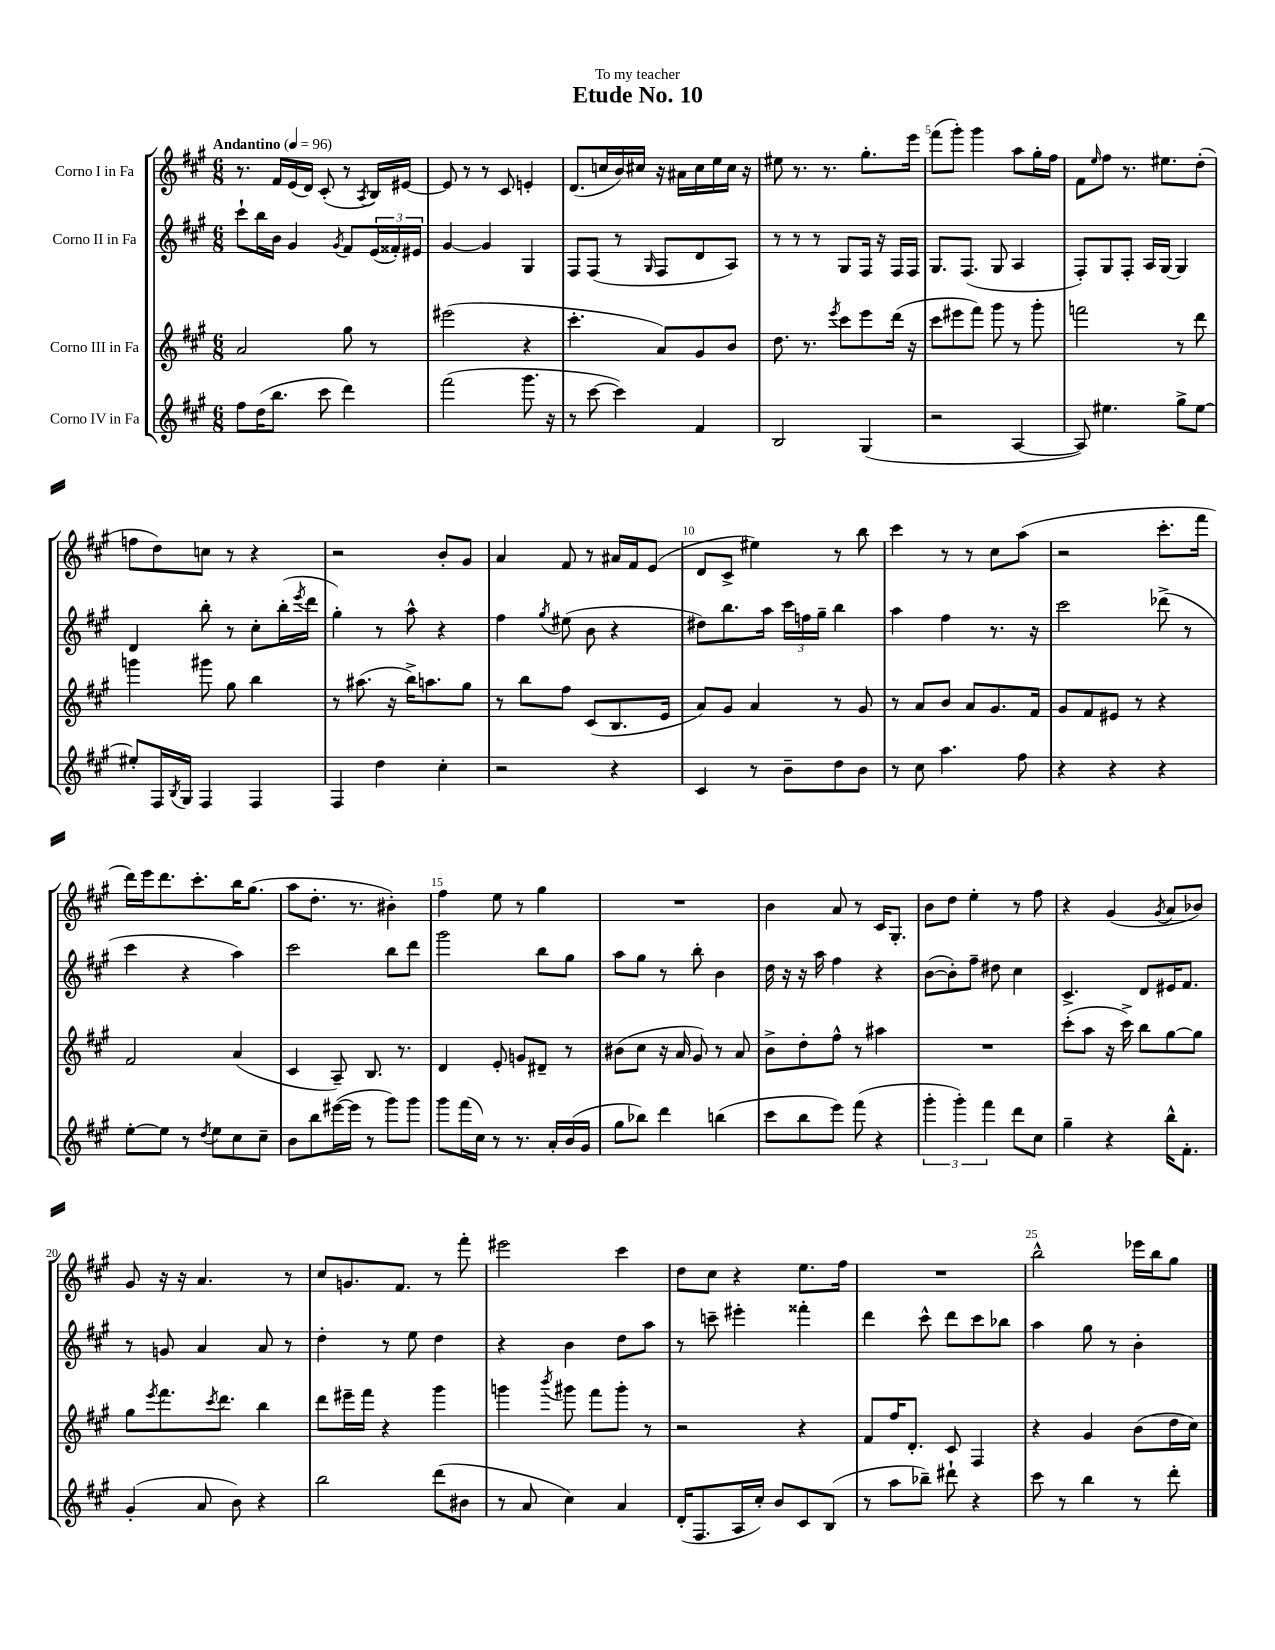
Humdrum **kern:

**kern	**kern	**kern	**kern
*part4	*part3	*part2	*part1
*staff4	*staff3	*staff2	*staff1
*I"Corno IV in Fa	*I"Corno III in Fa	*I"Corno II in Fa	*I"Corno I in Fa
*clefG2	*clefG2	*clefG2	*clefG2
*k[f#c#g#]	*k[f#c#g#]	*k[f#c#g#]	*k[f#c#g#]
*M6/8	*M6/8	*M6/8	*M6/8
*MM96	*MM96	*MM96	*MM96
=1	=1	=1	=1
!	!	!	!LO:TX:a:B:t=Andantino
8ff#\L	2a/	8ccc#`\L	8.r
(16dd\K	.	16bb\L	.
8.bb\J	.	16b\JJ	16f#/LL
.	.	4g#/	(16e/
.	.	.	16d/JJ)
8ccc#\	.	.	(8c#'/
.	.	8qg#/	.
4ddd\)	8gg#\	8f#/L	8r
.	.	.	8qA/
.	8r	(24e/L	16B/LL)
.	.	24f##X'/)	.
.	.	.	[16e#X/JJ
.	.	24e#X/JJ	.
=2	=2	=2	=2
(2fff#\	(2eee#X\	[4g#/	8e#/]
.	.	.	8r
.	.	4g#/]	8r
.	.	.	8c#/
8.ggg#\	4r	4G#/	4en'/
16r	.	.	.
=3	=3	=3	=3
8r	4.ccc#'\	8F#/L	(8.d/L
[8ccc#\	.	(8F#/J	.
.	.	.	16ccn/L
4ccc#\])	.	8r	16b/)
.	.	.	16cc#X/JJ
.	.	16qqG#/	.
.	8a/L)	8F#/L	16r
.	.	.	16a#X\LL
4f#/	8g#/	8d/	16cc#\
.	.	.	16ee\
.	8b/J	8A/J)	16cc#\JJ
.	.	.	16r
=4	=4	=4	=4
2B/	8.dd\	8r	8ee#X\
.	.	8r	8.r
.	8.r	.	.
.	.	8r	.
.	.	.	8.r
.	8qeee/	.	.
.	8ccc#\L	8G#/L	.
(4G#/	8eee\	16F#/Jk	8.gg#'\L
.	.	16r	.
.	(16ddd\Jk	16F#/LL	.
.	16r	16F#/JJ	16eee\Jk
=5	=5	=5	=5
2r	8ccc#\L	8.G#/L	(8fff#\L
.	8eee#X\	.	8ggg#'\J)
.	.	(8.F#/J	.
.	8fff#\J)	.	4ggg#\
.	8ggg#\	8G#/	.
[4A/	8r	4A/	8aa\L
.	8ggg#'\	.	16gg#'\L
.	.	.	16ff#\JJ
=6	=6	=6	=6
8A/])	2fffn\	8F#'/L)	8f#\L
.	.	.	16qqee/
4.ee#X\	.	8G#/	8ff#\J
.	.	8F#'/J	8.r
.	.	16A/LL	.
.	.	[16G#/JJ	8.ee#X\L
8gg#^\L	8r	4G#/]	.
[8ee#\J	8ddd\	.	(8dd'\J
!!LO:LB:g=z
=7	=7	=7	=7
8ee#X'/L]	4gggn\	4d/	8ffn\L
16F#/L	.	.	8dd\)
8qB/	.	.	.
16G#/JJ	.	.	.
4F#/	8ggg#X\	8bb'\	8ccn\J
.	8gg#\	8r	8r
4F#/	4bb\	8cc#'\L	4r
.	.	(16bb'\L	.
.	.	8qeee/	.
.	.	16ddd\JJ	.
=8	=8	=8	=8
4F#/	8r	4gg#'\)	2r
.	(8.aa#X\	.	.
4dd\	.	8r	.
.	16r	.	.
.	16bb^\KL)	8aa^^\	.
.	8.aan\	.	.
4cc#'\	.	4r	8b'/L
.	8gg#\J	.	8g#/J
=9	=9	=9	=9
2r	8r	4ff#\	4a/
.	8bb\L	.	.
.	.	8qgg#/	.
.	8ff#\J	(8ee#X\	8f#/
.	(8c#/L	8b\	8r
4r	8.B/	4r	16a#X/LL
.	.	.	16f#/J
.	.	.	(8e/J
.	16e/Jk	.	.
=10	=10	=10	=10
4c#/	8a/L)	8dd#X\L)	8d/L
.	8g#/J	8.bb\	8c#^/J
8r	4a/	.	4ee#X\)
.	.	16aa\Jk	.
8b~\L	.	24ccc#\LL	.
.	.	24ffn\	.
.	.	24gg#~\JJ	.
8dd\	8r	4bb\	8r
8b\J	8g#/	.	8bb\
=11	=11	=11	=11
8r	8r	4aa\	4ccc#\
8cc#\	8a/L	.	.
4.aa\	8b/J	4ff#\	8r
.	8a/L	.	8r
.	8.g#/	8.r	8cc#\L
8ff#\	.	.	(8aa\J
.	16f#/Jk	16r	.
=12	=12	=12	=12
4r	8g#/L	2ccc#\	2r
.	8f#/	.	.
4r	8e#X/J	.	.
.	8r	.	.
4r	4r	(8ddd-X^\	8.ccc#'\L
.	.	8r	.
.	.	.	16fff#\Jk
!!LO:LB:g=z
=13	=13	=13	=13
[8ee'\L	2f#/	4ccc#\	16ddd\LL)
.	.	.	16eee\J
8ee\J]	.	.	8.ddd\
8r	.	4r	.
.	.	.	8.ccc#'\
8qdd/	.	.	.
8ee\L	.	.	.
8cc#\	(4a/	4aa\)	16bb\K
.	.	.	(8.gg#\J
8cc#~\J	.	.	.
=14	=14	=14	=14
8b\L	4c#/	2ccc#\	8aa\L
8bb\	.	.	8.dd'\J
([16eee#X\L	8A~/)	.	.
16eee#\JJ]	.	.	8.r
8r	8.B/	.	.
8ggg#\L)	.	8bb\L	4b#X'\)
.	8.r	.	.
8ggg#\J	.	8ddd\J	.
=15	=15	=15	=15
8ggg#\L	4d/	2ggg#\	4ff#\
(16fff#\L	.	.	.
16cc#\JJ)	.	.	.
8r	8e'/	.	8ee\
8.r	8gn/L	.	8r
.	8d#X~/J	8bb\L	4gg#\
16a'/LL	.	.	.
(16b/	8r	8gg#\J	.
16g#/JJ	.	.	.
=16	=16	=16	=16
8gg#\L	(8b#X\L	8aa\L	2.r
8bb-X\J)	8cc#\J	8gg#\J	.
4ddd\	16r	8r	.
.	16a/	.	.
.	8g#/)	8bb'\	.
(4bbn\	8r	4b\	.
.	8a/	.	.
=17	=17	=17	=17
8ccc#\L	8b^\L	16dd\	4b\
.	.	16r	.
8bb\	8dd'\	16r	.
.	.	16aa\	.
8eee\J)	8ff#^^\J	4ff#\	8a/
(8fff#\	8r	.	8r
4r	4aa#X\	4r	16c#/KL
.	.	.	8.G#'/J
=18	=18	=18	=18
6ggg#'\	2.r	([8b\L	8b\L
.	.	8b'\])	8dd\J
6ggg#'\)	.	.	.
.	.	8ff#~\J	4ee'\
6fff#\	.	.	.
.	.	8dd#X\	.
8ddd\L	.	4cc#\	8r
8cc#\J	.	.	8ff#\
=19	=19	=19	=19
4gg#~\	(8ccc#'\L	4.c#^/	4r
.	8aa\J	.	.
4r	16r	.	(4g#/
.	16ccc#^\)	.	.
.	8bb\L	8d/L	.
.	.	.	8qg#/
16bb^^\KL	[8gg#\	16e#X/K	8a/L
8.f#'\J	.	8.f#/J	.
.	8gg#\J]	.	8b-X/J)
!!LO:LB:g=z
=20	=20	=20	=20
(4g#'/	8gg#\L	8r	8g#/
.	8qeee/	.	.
.	8.fff#\	8gn/	16r
.	.	.	16r
8a/	.	4a/	4.a/
.	8qccc#/	.	.
.	8.ddd\J	.	.
8b\)	.	.	.
4r	4bb\	8a/	.
.	.	8r	8r
=21	=21	=21	=21
2bb\	8ddd\L	4dd'\	8cc#/L
.	16eee#X~\L	.	8.gn/
.	16fff#\JJ	.	.
.	4r	8r	.
.	.	.	8.f#/J
.	.	8ee\	.
(8ddd\L	4ggg#\	4dd\	8r
8b#X\J	.	.	8fff#'\
=22	=22	=22	=22
8r	4gggn\	4r	2eee#X\
8a/	.	.	.
.	8qbbb/	.	.
4cc#\)	8ggg#X\	4b\	.
.	8fff#\L	.	.
4a/	8ggg#'\J	8dd\L	4ccc#\
.	8r	8aa\J	.
=23	=23	=23	=23
(16d'/KL	2r	8r	8dd\L
8.F#/	.	.	.
.	.	8cccn~\	8cc#\J
16A/L	.	4eee#X'\	4r
16cc#'/JJ)	.	.	.
8b/L	.	.	.
8c#/	4r	4fff##X'\	8.ee\L
(8B/J	.	.	.
.	.	.	16ff#\Jk
=24	=24	=24	=24
8r	8f#/L	4ddd\	2.r
8aa\L	16ff#/K	.	.
.	8.d'/J	.	.
8bb-X~\J)	.	8ccc#^^\	.
8ddd#X`\	8c#/	8ddd\L	.
4r	4F#/	8ccc#\	.
.	.	8bb-X\J	.
=25	=25	=25	=25
8ccc#\	4r	4aa\	2bb^^\
8r	.	.	.
4bb\	4g#/	8gg#\	.
.	.	8r	.
8r	(8b\L	4b'\	16eee-X\LL
.	.	.	16bb\J
8ddd'\	16dd\L	.	8gg#\J
.	16cc#\JJ)	.	.
==	==	==	==
*-	*-	*-	*-
